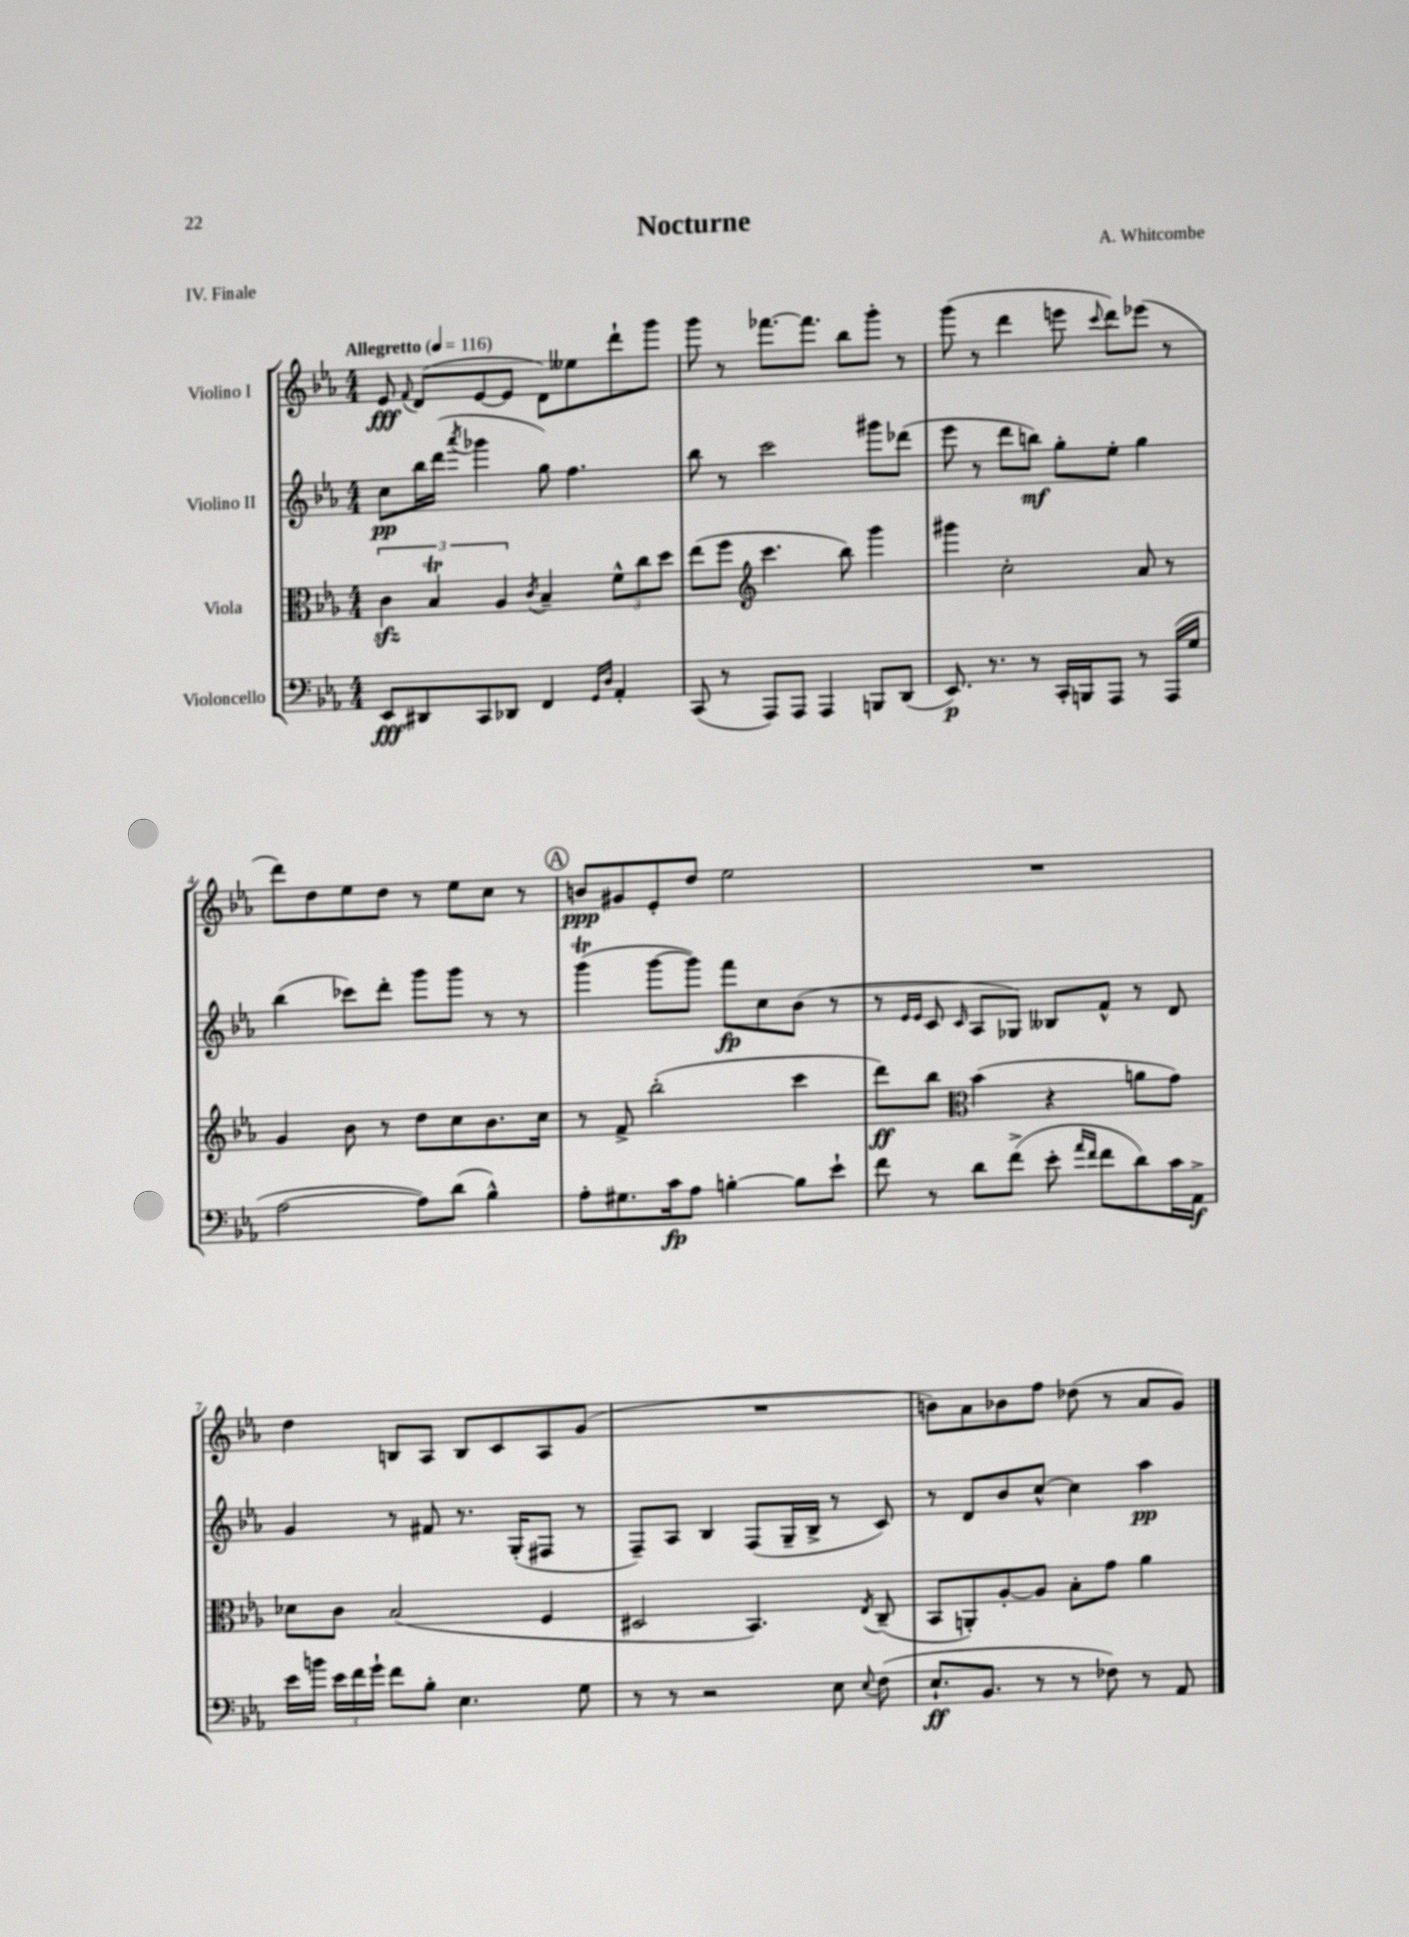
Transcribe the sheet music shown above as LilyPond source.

\header { title = "Nocturne" composer = "A. Whitcombe" piece = "IV. Finale" }
<<
\new StaffGroup <<
\new Staff = "s0" \with { instrumentName = "Violino I" } {
    \clef treble \key ees \major \numericTimeSignature \time 4/4 \tempo "Allegretto" 4 = 116
    \autoBeamOff ees'8\fff \appoggiatura { f'8 } d'8[( ees'8~ ees'8] d'8[) eeses''8 d'''8-! g'''8] |
    g'''8 r8 fes'''8.[~ fes'''8.] bes''8[ g'''8]-. r8 |
    g'''8( r8 d'''4 e'''8 \appoggiatura { c'''8 } d'''8[) ees'''8]( r8 |
    d'''8[) d''8 ees''8 d''8] r8 ees''8[ c''8] r8 |
    \mark \markup { \circle "A" } b'8[\ppp gis'8 ees'8-. d''8] ees''2 |
    R1 |
    d''4 b8[ aes8] b8[ c'8 aes8 g'8]( |
    R1 |
    b'8[) aes'8 bes'8 f''8] des''8( r8 aes'8[ g'8]) \bar "|." |
}
\new Staff = "s1" \with { instrumentName = "Violino II" } {
    \clef treble \key ees \major \numericTimeSignature \time 4/4
    \autoBeamOff c''8[\pp bes''16 d'''16]( \acciaccatura { aes'''8 } ges'''4 g''8) f''4. |
    bes''8 r8 c'''2 gis'''8[ des'''8]( |
    ees'''8 r8 d'''8[ b''8]\mf) g''8[-. ees''8]-. g''4 |
    bes''4( ces'''8[) d'''8]-. g'''8[ g'''8] r8 r8 |
    \mark \markup { \circle "A" } g'''4\trill( g'''8[~ g'''8]) f'''8[\fp c''8 bes'8]( r8 |
    r8 \grace { ees'16[ ees'16] } c'8 \grace { c'16 } aes8[ ges8]) beses8[ f'8]-^ r8 d'8 |
    g'4 r8 fis'8 r8. g16[-.( fis8] r8 |
    f8[--) aes8] bes4 f8[( g16-- bes16]-> r8 c'8) |
    r8 d'8[ bes'8 c''8]~-^ c''4 aes''4\pp \bar "|." |
}
\new Staff = "s2" \with { instrumentName = "Viola" } {
    \clef alto \key ees \major \numericTimeSignature \time 4/4
    \autoBeamOff \tuplet 3/2 { c'4\sfz bes4\trill aes4 } \acciaccatura { c'8 } bes4-- \tuplet 3/2 { f'8[-^ c''8 d''8] } |
    ees''8[( f''8] \clef treble c'''4. bes''8) g'''4 |
    gis'''4 c''2-. aes'8 r8 |
    g'4 bes'8 r8 d''8[ c''8 bes'8. c''16] |
    \mark \markup { \circle "A" } r8 f'8-> bes''2-.( c'''4 |
    d'''8[\ff) bes''8] \clef alto bes'4( r4 a'8[ g'8]) |
    des'8[ c'8] bes2( f4 |
    dis2 bes,4.) \acciaccatura { ees8 } c8--( |
    bes,8[ a,8-.) aes8~-. aes8] bes8[-. g'8] aes'4 \bar "|." |
}
\new Staff = "s3" \with { instrumentName = "Violoncello" } {
    \clef bass \key ees \major \numericTimeSignature \time 4/4
    \autoBeamOff ees,8[\fff dis,8 c,8 des,8] f,4 \grace { g,16[ d16] } aes,4-. |
    c,8( r8 aes,,8[) aes,,8] aes,,4 b,,8[ d,8]( |
    ees,8.\p) r8. r8 c,16[-. b,,16 aes,,8] r8 aes,,16[( g16] |
    aes2~ aes8[) d'8]( bes4-^) |
    \mark \markup { \circle "A" } aes8[-. gis8. c'16\fp aes8] b4~-. b8[ ees'8]-! |
    f'8 r8 d'8[ f'8]->( ees'8-. \grace { aes'16[ f'16] } f'8[ d'8) c'16 aes,16]->\f |
    ees'16[ b'16] \tuplet 3/2 { ees'16[ f'16 g'16]-! } f'8[ bes8]-. ees4. g8 |
    r8 r8 r2 ees8 \appoggiatura { ees8 } f8( |
    ees8.[-!\ff bes,8.] r8 r8 fes8) r8 aes,8 \bar "|." |
}
>>
>>
